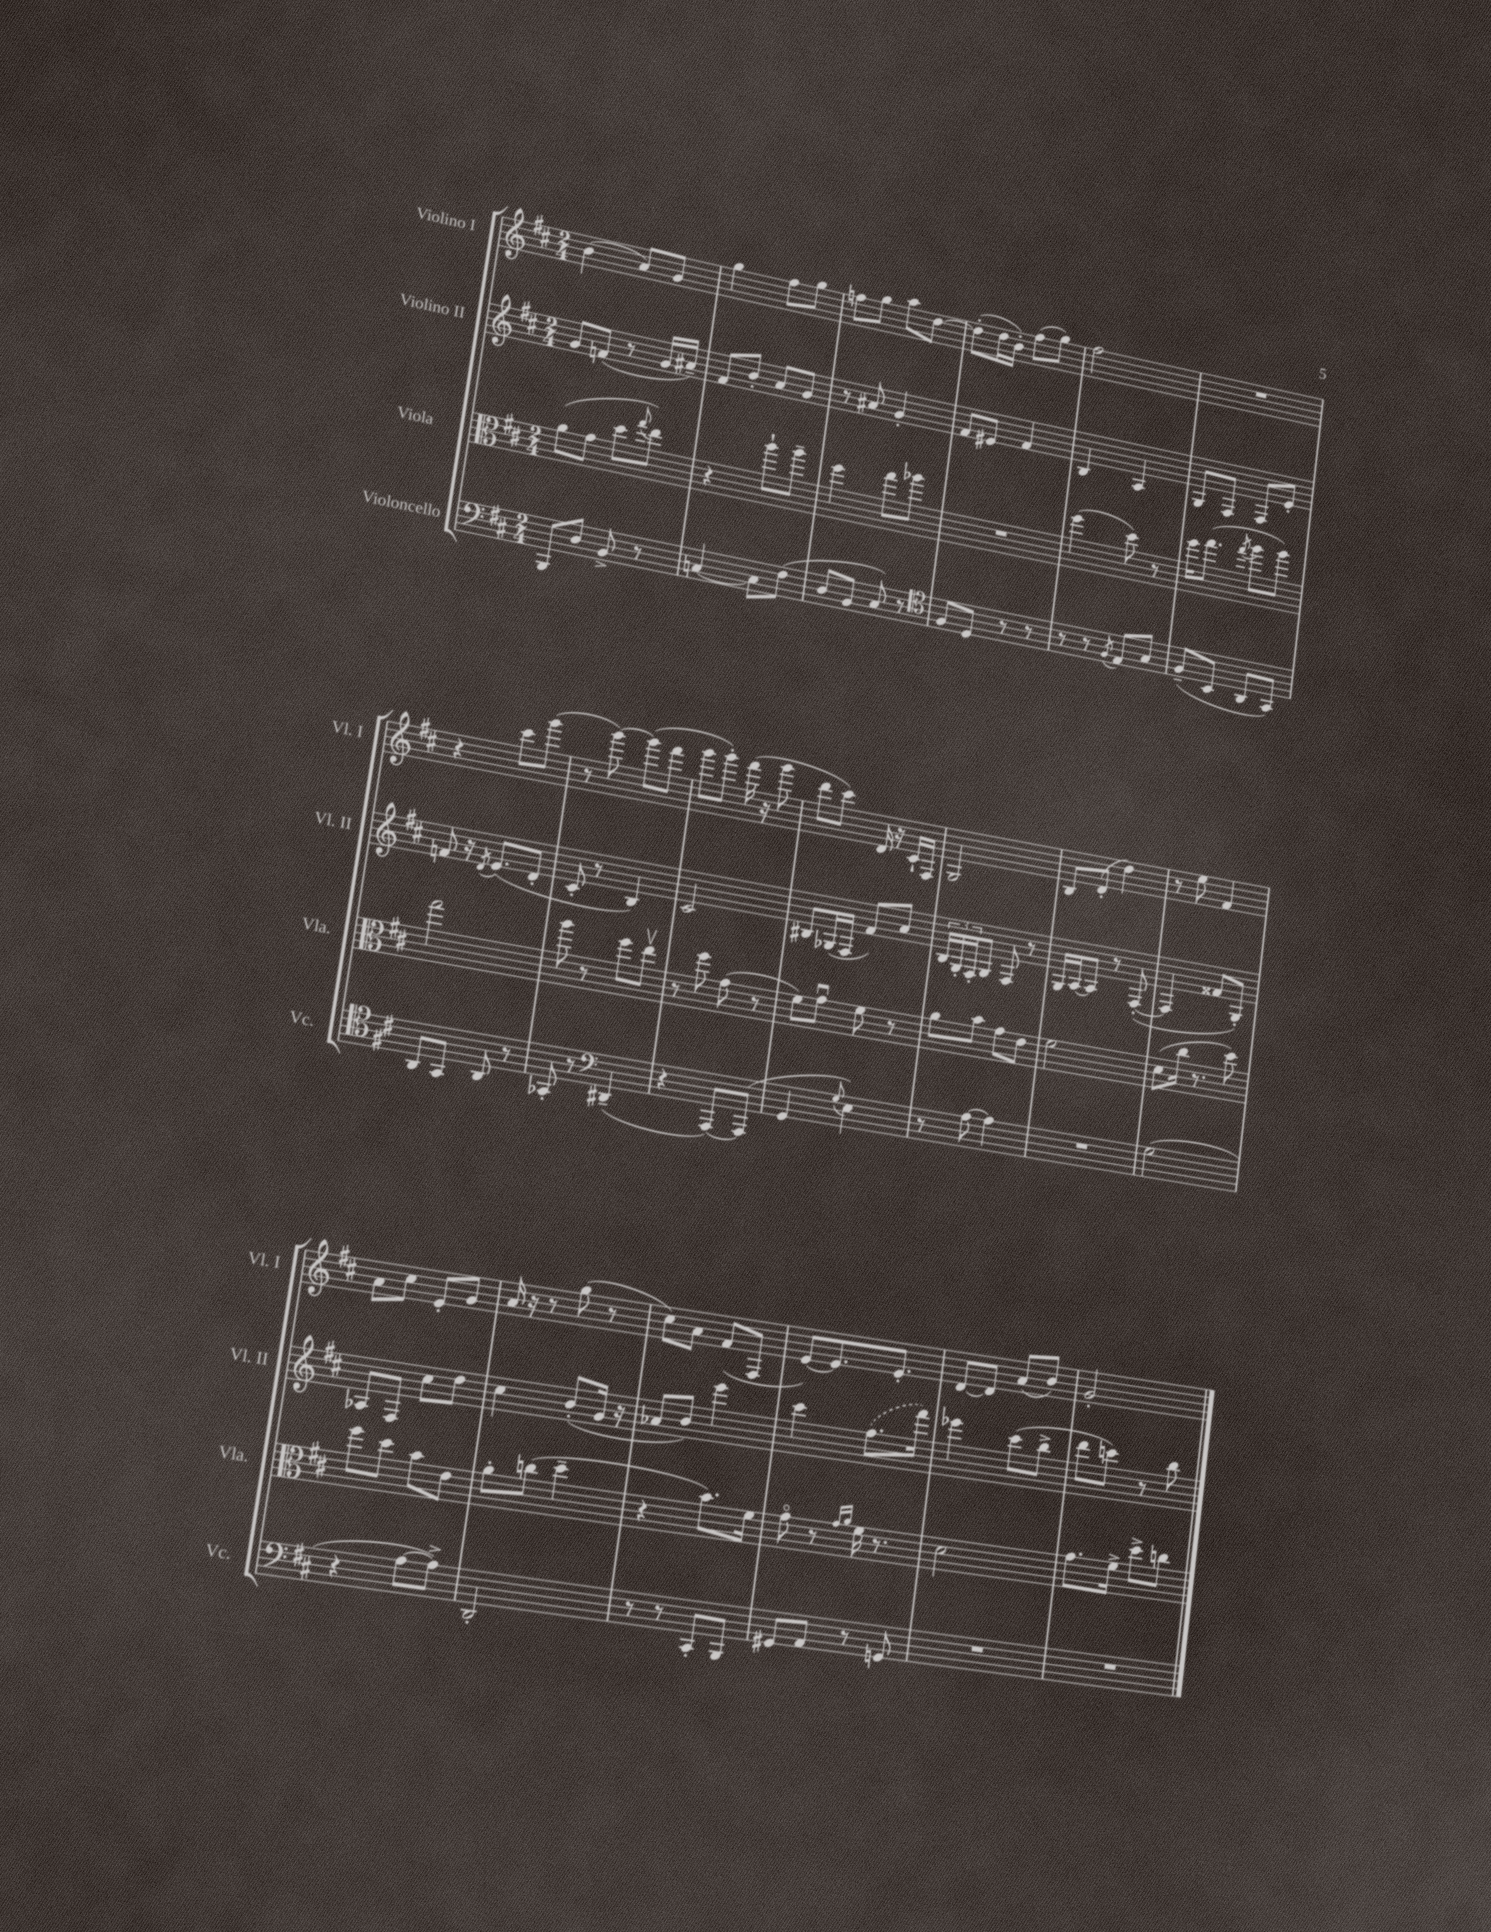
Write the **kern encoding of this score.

**kern	**kern	**kern	**kern
*part4	*part3	*part2	*part1
*staff4	*staff3	*staff2	*staff1
*I"Violoncello	*I"Viola	*I"Violino II	*I"Violino I
*I'Vc.	*I'Vla.	*I'Vl. II	*I'Vl. I
*clefF4	*clefC3	*clefG2	*clefG2
*k[f#c#]	*k[f#c#]	*k[f#c#]	*k[f#c#]
*M2/4	*M2/4	*M2/4	*M2/4
=1	=1	=1	=1
8BBB/L	(8a\L	8g/L	(4b\
8D/J	8g\J	(8fn/J	.
8BB^/	8dd\L	8r	8a/L)
.	8qqgg/	.	.
8r	8ee\J)	16g/LL	8g/J
.	.	16a#X~/JJ)	.
=2	=2	=2	=2
[4Cn/	4r	8f#/L	4gg\
.	.	8b'/J	.
8C\L]	8aa`\L	8a/L	8ff#\L
(8F#\J	8aa~\J	8g/J	8gg\J
=3	=3	=3	=3
8D/L	4ff#\	8r	8ffn\L
8BB/J	.	8a#X/	8gg\J
8C#/)	8gg\L	4g'/	8aa\L
8r	8aa-X\J	.	[8dd\J
=4	=4	=4	=4
*clefC4	*	*	*
8F#/L	2r	8f#/L	(8dd'\L]
8D/J	.	8e#X/J	16dd\L
.	.	.	16b'\JJ)
8r	.	4f#/	(8ff#\L
8r	.	.	8gg\J)
=5	=5	=5	=5
8r	(4ff#\	4B/	2ff#\
8r	.	.	.
8qF#/	.	.	.
8E/L	8dd\)	4A/	.
8G/J	8r	.	.
=6	=6	=6	=6
(8F#~/L	16ff#\KL	8G/L	2r
.	(8.gg\J	.	.
8BB/J	.	8F#/J	.
.	8qgg/	.	.
8AA/L	8aa\L	8F#/L	.
8GG/J)	8aa\J)	8e'/J	.
!!LO:LB:g=z
=7	=7	=7	=7
8AA/L	2gg\	8fn/	4r
8GG/J	.	16r	.
.	.	8qd/	.
.	.	(8.e/L	.
8AA/	.	.	8ccc#\L
8r	.	8d'/J	(8ggg\J
=8	=8	=8	=8
8GG-X'/	8aa\	8c#'/	8r
8r	8r	8r	[8ggg\)
*clefF4	*	*	*
(4DD#X~/	8ff#\L	4B/)	(8ggg\L]
.	8eev\J	.	8fff#\J
=9	=9	=9	=9
4r	8r	2c#/	8ggg\L
.	8ff#\	.	8ggg'\J)
[8AAA/L)	(8g\	.	(16fff#\
.	.	.	16r
(8AAA/J]	8r	.	8ggg\
=10	=10	=10	=10
4GG/	8f#\L)	8B#X/L	8ddd\L
.	8gu\J	(16G-X/L	8ccc#\J)
.	.	16F#/JJ	.
8qqG/	.	.	.
4E\)	8f#\	8f#/L)	16d/
.	.	.	16r
.	8r	8a/J	16c#`/LL
.	.	.	16F#/JJ
=11	=11	=11	=11
8r	8a\L	24B/LL	2G/
.	.	24G'/	.
.	.	24F#'/J	.
[8A\	8b\J	8G/J	.
4A\]	8g\L	8F#/	.
.	8e\J	8r	.
=12	=12	=12	=12
2r	2f#\	16G/LL	8B/L
.	.	[16A/J	.
.	.	8A/J]	(8d'/J
.	.	8r	4dd\)
.	.	([8F#'/	.
=13	=13	=13	=13
(2G\	(8d\L	4F#/]	8r
.	16cc#\Jk	.	8ee\
.	8.r	.	.
.	.	8f##X/L	4f#/
.	8dd\)	8G'/J)	.
!!LO:LB:g=z
=14	=14	=14	=14
4r	8ff#\L	8A-X/L	8a\L
.	8dd\J	8F#/J	8cc#\J
[8A\L	8b\L	8cc#\L	8e'/L
8A^\J])	8e\J	8dd\J	8g/J
=15	=15	=15	=15
2DD'/	8a'\L	4cc#\	16a/
.	.	.	16r
.	(8ccn\J	.	8r
.	4dd~\	(8b'/L	(8gg\
.	.	16g/Jk	8r
.	.	16r	.
=16	=16	=16	=16
8r	4r	8a-X/L	8cc#\L)
8r	.	8b/J)	8a\J
8CC#'/L	8.b\L)	4eee\	(8f#/L
8BBB/J	.	.	8F#/J
.	16f#\Jk	.	.
=17	=17	=17	=17
8GG#X/L	8g\	4ccc#\	[8e/L)
8AA/J	8r	.	8.e/]
.	16qqg/LL	.	.
.	16qqa/JJ	.	.
8r	16f#\	(8.ff#\L	.
.	8.r	.	8.e'/J
8GGn/	.	.	.
.	.	16fff#\Jk)	.
=18	=18	=18	=18
2r	2d\	4eee-X\	[8d/L
.	.	.	8d/J]
.	.	(8ccc#\L	(8a/L
.	.	8bb^\J	8b/J)
=19	=19	=19	=19
2r	8.g\L	8ddd\L	2g'/
.	.	8cccn\J)	.
.	16f#^\Jk	.	.
.	8dd^\L	8r	.
.	8ccn\J	8bb\	.
==	==	==	==
*-	*-	*-	*-
